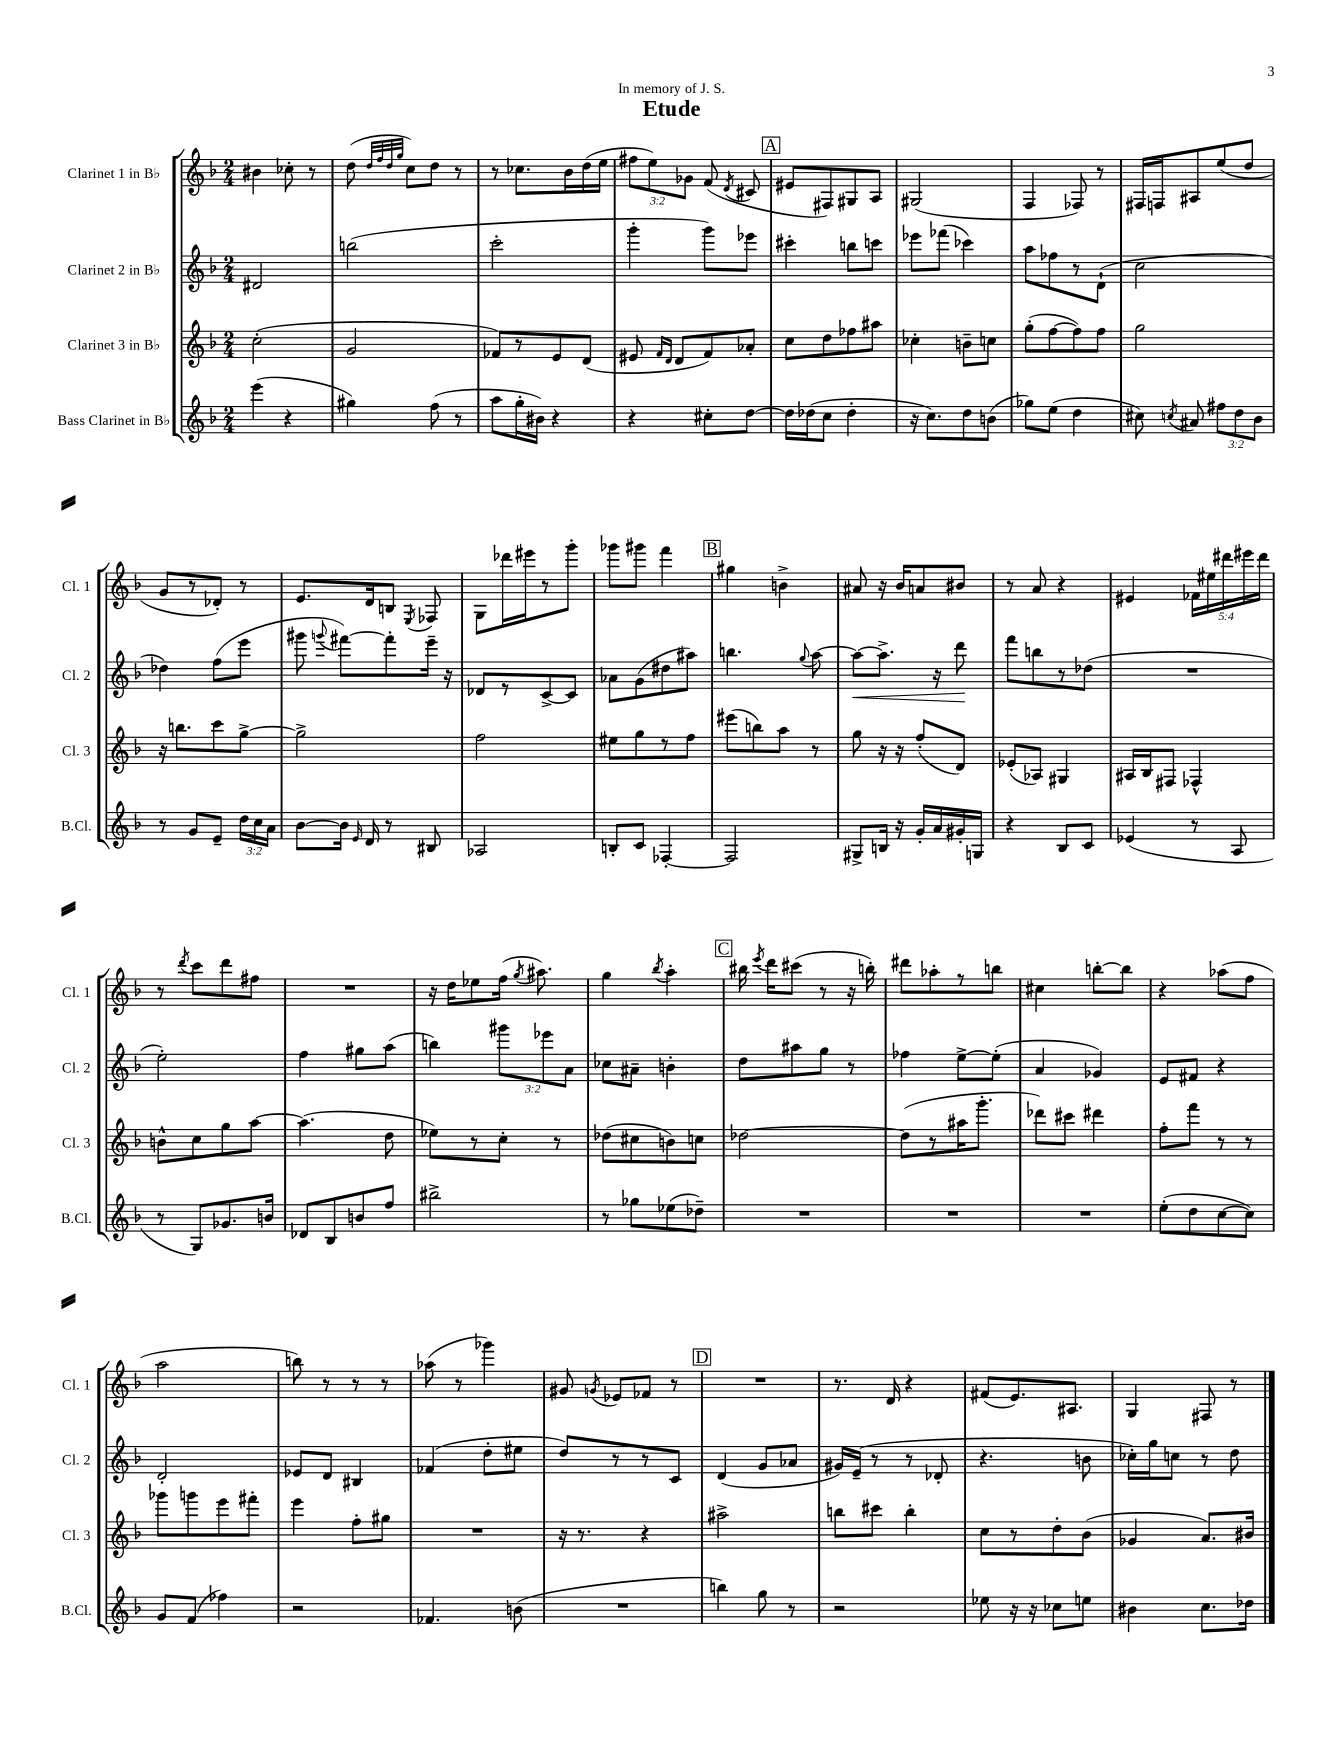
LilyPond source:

\header { title = "Etude" dedication = "In memory of J. S." }
<<
\new StaffGroup <<
\new Staff = "s0" \with { instrumentName = "Clarinet 1 in Bb" shortInstrumentName = "Cl. 1" } {
    \clef treble \key f \major \numericTimeSignature \time 2/4 \override Staff.TupletNumber.text = #tuplet-number::calc-fraction-text
    \autoBeamOff bis'4 ces''8-. r8 |
    d''8( \grace { d''32[ f''32 d''32 g''32] } c''8[) d''8] r8 |
    r8 ces''8.[ bes'16 d''16( e''16] |
    \tuplet 3/2 { fis''8[ e''8) ges'8] } f'8( \acciaccatura { d'8 } cis'8 |
    \mark \markup { \box "A" } eis'8[ fis8) gis8 a8] |
    gis2( |
    f4 fes8) r8 |
    fis16[ f16 ais8 e''8( d''8] |
    g'8[ r8 des'8]-.) r8 |
    e'8.[ d'16 b8] \acciaccatura { e8 } fes8 |
    g8[ des'''16 eis'''16 r8 g'''8]-. |
    ges'''8[ gis'''8] f'''4 |
    \mark \markup { \box "B" } gis''4 b'4-> |
    ais'8 r16 bes'16[ a'8 bis'8] |
    r8 a'8 r4 |
    eis'4 \tuplet 5/4 { fes'16[ eis''16 dis'''16 eis'''16 dis'''16] } |
    r8 \acciaccatura { d'''8 } c'''8[ d'''8 fis''8] |
    R2 |
    r16 d''16[ ees''8 f''16]( \acciaccatura { g''8 } ais''8.) |
    g''4 \acciaccatura { bes''8 } a''4-. |
    \mark \markup { \box "C" } bis''16 \acciaccatura { e'''8 } d'''16[ cis'''8]( r8 r16 b''16-.) |
    dis'''8[ aes''8-. r8 b''8] |
    cis''4 b''8[~-. b''8] |
    r4 aes''8[( f''8] |
    a''2 |
    b''8) r8 r8 r8 |
    aes''8( r8 ges'''4) |
    gis'8 \acciaccatura { g'8 } ees'8[ fes'8] r8 |
    \mark \markup { \box "D" } R2 |
    r8. d'16 r4 |
    fis'8[( e'8.) ais8.] |
    g4 fis8 r8 \bar "|." |
}
\new Staff = "s1" \with { instrumentName = "Clarinet 2 in Bb" shortInstrumentName = "Cl. 2" } {
    \clef treble \key f \major \numericTimeSignature \time 2/4 \override Staff.TupletNumber.text = #tuplet-number::calc-fraction-text
    \autoBeamOff dis'2 |
    b''2( |
    c'''2-. |
    g'''4-. g'''8[) ees'''8] |
    \mark \markup { \box "A" } cis'''4-. b''8[ c'''8] |
    ees'''8[ fes'''8]( ces'''4) |
    a''8[ fes''8 r8 d'8]-!( |
    c''2 |
    des''4) f''8[( e'''8] |
    gis'''8 \appoggiatura { g'''8 } fis'''8[~) fis'''8-. e'''16]-- r16 |
    des'8[ r8 c'8~-> c'8] |
    aes'8[ g'8( dis''8 ais''8]) |
    \mark \markup { \box "B" } b''4. \appoggiatura { g''8 } a''8~ |
    a''8[~\< a''8.]-> r16 d'''8\! |
    f'''8[ b''8 r8 des''8]( |
    R2 |
    e''2-.) |
    f''4 gis''8[ a''8]( |
    b''4) \tuplet 3/2 { gis'''8[ ees'''8 a'8] } |
    ces''8[ ais'8]-- b'4-. |
    \mark \markup { \box "C" } d''8[ ais''8 g''8] r8 |
    fes''4 e''8[~-> e''8]-.( |
    a'4 ges'4) |
    e'8[ fis'8] r4 |
    d'2-. |
    ees'8[ d'8] bis4 |
    fes'4( d''8[-. eis''8] |
    d''8[) r8 r8 c'8] |
    \mark \markup { \box "D" } d'4( g'8[ aes'8] |
    gis'16[) e'16]--( r8 r8 des'8-. |
    r4. b'8 |
    ces''16[-.) g''16 c''8] r8 d''8 \bar "|." |
}
\new Staff = "s2" \with { instrumentName = "Clarinet 3 in Bb" shortInstrumentName = "Cl. 3" } {
    \clef treble \key f \major \numericTimeSignature \time 2/4
    \autoBeamOff c''2-.( |
    g'2 |
    fes'8[) r8 e'8 d'8]( |
    eis'8 \grace { f'16[ d'16] } d'8[ f'8) aes'8]-. |
    \mark \markup { \box "A" } c''8[ d''8 fes''8 ais''8] |
    ces''4-. b'8[-- c''8] |
    g''8[-.( f''8~ f''8) f''8] |
    g''2 |
    r16 b''8.[ c'''8 g''8]~-> |
    g''2-> |
    f''2 |
    eis''8[ g''8 r8 f''8] |
    \mark \markup { \box "B" } eis'''8[( b''8) a''8] r8 |
    g''8 r16 r16 f''8[-.( d'8]) |
    ees'8[-.( aes8]) gis4 |
    ais16[ bes16 fis8] fes4-^ |
    b'8[-^ c''8 g''8 a''8]~ |
    a''4.( d''8 |
    ees''8[) r8 c''8]-. r8 |
    des''8[( cis''8 b'8) c''8] |
    \mark \markup { \box "C" } des''2~ |
    des''8[( r8 ais''16 g'''8.]-. |
    des'''8[) cis'''8] dis'''4 |
    f''8[-. f'''8] r8 r8 |
    ges'''8[ g'''8 e'''8 fis'''8]-. |
    e'''4 f''8[-. gis''8] |
    R2 |
    r16 r8. r4 |
    \mark \markup { \box "D" } ais''2-> |
    b''8[ cis'''8] b''4-. |
    c''8[ r8 d''8-. bes'8]( |
    ges'4 a'8.[) bis'16] \bar "|." |
}
\new Staff = "s3" \with { instrumentName = "Bass Clarinet in Bb" shortInstrumentName = "B.Cl." } {
    \clef treble \key f \major \numericTimeSignature \time 2/4 \override Staff.TupletNumber.text = #tuplet-number::calc-fraction-text
    \autoBeamOff e'''4( r4 |
    gis''4) f''8( r8 |
    a''8[ g''16-. bis'16]) r4 |
    r4 cis''8[-. d''8]~ |
    \mark \markup { \box "A" } d''16[ des''16( c''8] des''4-. |
    r16 c''8.[) d''8 b'8]( |
    ges''8[) e''8]( d''4 |
    cis''8) \acciaccatura { c''8 } ais'8 \tuplet 3/2 { fis''8[ d''8 bes'8] } |
    r8 g'8[ e'8]-- \tuplet 3/2 { d''16[ c''16 a'16] } |
    bes'8[~ bes'16] \grace { e'16 } d'16 r8 bis8 |
    aes2 |
    b8[-. c'8] fes4~-. |
    \mark \markup { \box "B" } fes2 |
    gis8[-> b16] r16 g'16[-. a'16 gis'16-. g16] |
    r4 bes8[ c'8] |
    ees'4( r8 a8 |
    r8 g8[) ges'8. b'16] |
    des'8[ bes8 b'8 f''8] |
    bis''2-> |
    r8 ges''8[ ees''8( des''8]--) |
    \mark \markup { \box "C" } R2 |
    R2 |
    R2 |
    e''8[-.( d''8 c''8~ c''8]) |
    g'8[ f'8]( fes''4) |
    r2 |
    fes'4. b'8( |
    R2 |
    \mark \markup { \box "D" } b''4) g''8 r8 |
    r2 |
    ees''8 r16 r16 ces''8[ e''8] |
    bis'4 c''8.[ des''16] \bar "|." |
}
>>
>>
\layout { \context { \Score \remove "Bar_number_engraver" } }
